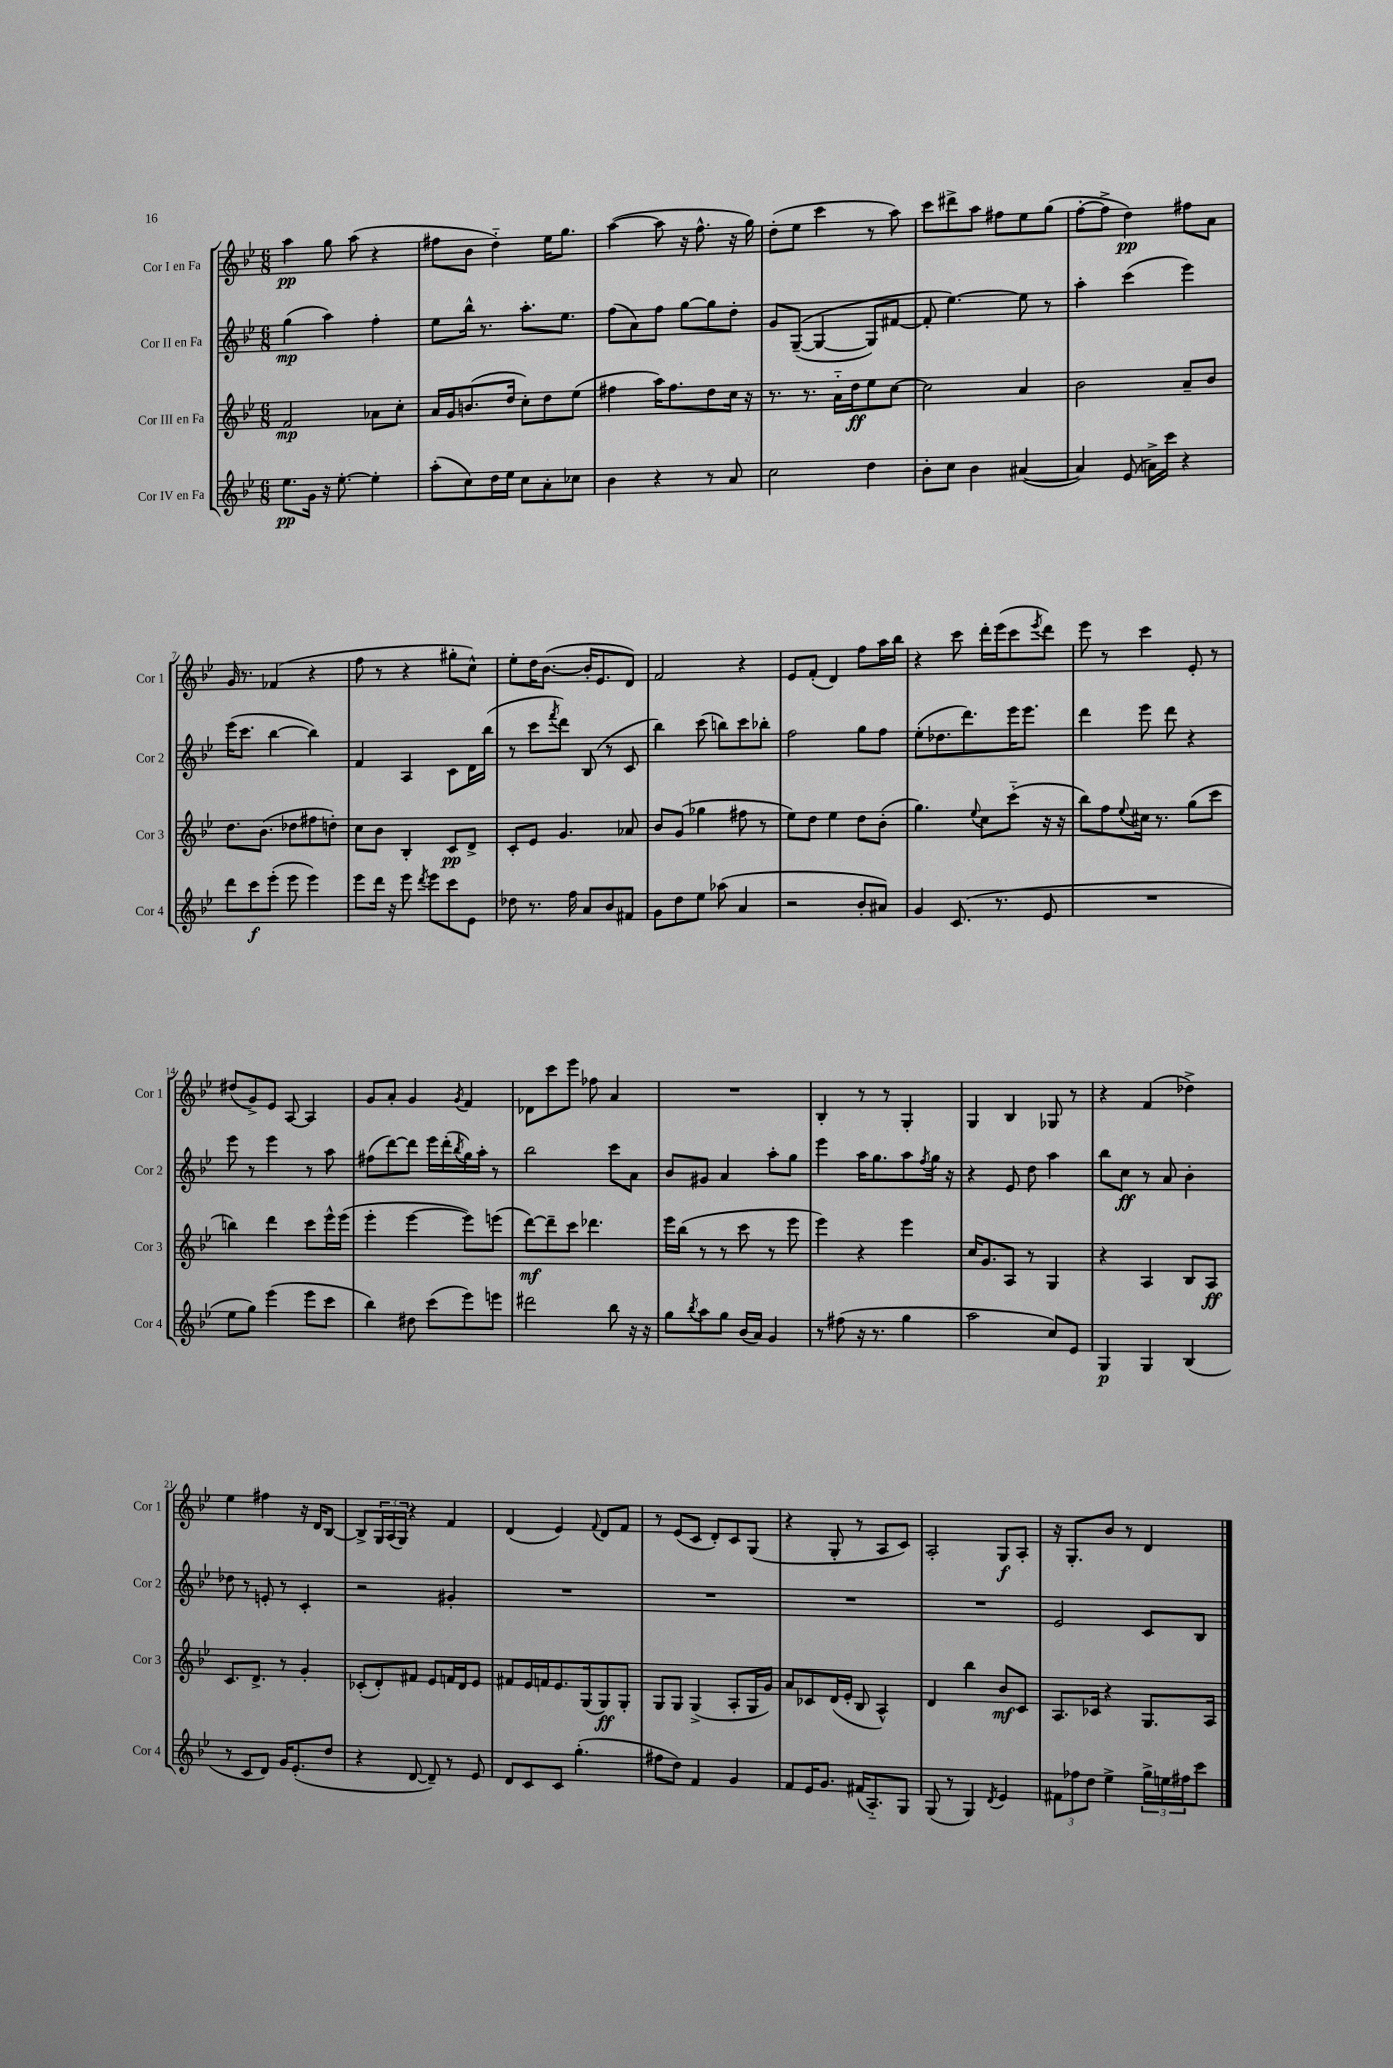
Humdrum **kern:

**kern	**kern	**kern	**kern
*staff4	*staff3	*staff2	*staff1
*clefG2	*clefG2	*clefG2	*clefG2
*k[b-e-]	*k[b-e-]	*k[b-e-]	*k[b-e-]
*M6/8	*M6/8	*M6/8	*M6/8
8.ee-	2f	(4gg	4aa
16g	.	.	.
16r	.	4aa)	8gg
[8.ee-'	.	.	.
.	.	.	(8aa
4ee-']	8a-	4ff'	4r
.	8cc'	.	.
=	=	=	=
(8aa'	16a	8ee-	8ff#
.	16g	.	.
8cc)	(8.b	16bb-^^	8b-
.	.	8.r	.
16dd	.	.	4dd'~)
16ee-	16dd	.	.
8cc	8cc')	8.aa'	.
8a'	8dd	.	16ee-
.	.	8.ee-	8.gg
8cc-	(8ee-	.	.
=	=	=	=
4b-	4ff#	(8ff	([4aa
.	.	8a)	.
4r	16aa)	8ff	8aa]
.	8.ff#	.	.
.	.	[8gg	16r
.	.	.	8.ff^^
8r	8dd	8gg]	.
8a	16cc	8dd'	16r
.	16r	.	16gg)
=	=	=	=
2cc	8.r	8g	(8dd'
.	.	&(([8G~	8ee-
.	8.r	.	.
.	.	4G_	4ccc
.	16a'~	.	.
.	16dd	.	.
4dd	8ee-	8G])	8r
.	[8cc	[8f#	8aa)
=	=	=	=
8b-'	2cc]	8f#']	8ccc
8cc	.	[4.ee-&)	8ddd#^
4b-	.	.	8aa
.	.	.	8ff#
([4a#	4a	8ee-]	8ee-
.	.	8r	(8gg
=	=	=	=
4a#])	2b-	4aa'	[8ff'
.	.	.	8ff^]
(8e-	.	(4ccc	4dd)
16a^)	.	.	.
16ccc	.	.	.
4r	8a~	4eee-)	8ff#
.	8b-	.	8a
=	=	=	=
8ddd	8.dd	(16eee-	16g
.	.	8.ccc	8.r
8ccc	.	.	.
.	(8.b-	.	.
(8eee-'	.	[4bb-	(4f-
8eee-	8dd-	.	.
4eee-)	8ff#	4bb-])	4r
.	8dd')	.	.
=	=	=	=
8eee-	8cc	4f	8ff
16ddd	8b-	.	8r
16r	.	.	.
8eee-	4B-'	4A	4r
8qddd	.	.	.
8eee-	.	.	.
8ccc	8c	8c	8gg#'
8e-	8d^	16d	8cc^^)
.	.	(16bb-	.
=	=	=	=
8dd-	8c'	8r	8ee-'
8.r	8e-	8ccc	16dd
.	.	.	([8.b-
.	.	8qfff	.
.	4.g	8ddd)	.
16ff	.	.	.
8a	.	(8B-	16b-']
.	.	.	8.e-
8b-	.	8r	.
8f#	8a-	8c	8d)
=	=	=	=
8g	8b-	4bb-)	2f
8dd	(8g	.	.
8ee-	4gg-	(8ccc	.
(8aa-	.	8bb)	.
4a	8ff#	8ccc	4r
.	8r	8bb-'	.
=	=	=	=
2r	8ee-)	2ff	8e-
.	8dd	.	(8f'
.	4ee-	.	4d)
8b-'	8dd	8gg	8ff
8a#)	(8b-'	8ff	16aa
.	.	.	16bb-
=	=	=	=
4g	4.gg)	(8ee-'	4r
.	.	8.dd-	.
(8.c	.	.	8ccc
.	.	8.ddd)	.
.	8qqee-	.	.
.	8cc	.	16ddd'
8.r	.	.	(16eee-
.	(8ccc'~	16eee-	8ccc
.	.	8.eee-	.
.	.	.	8qeee-
8e-	16r	.	8ddd)
.	16r	.	.
=	=	=	=
2.r	8bb-)	4ddd	8eee-
.	8ff	.	8r
.	8qqee-	.	.
.	16cc#	8eee-	4ccc
.	8.r	.	.
.	.	8ddd	.
.	(8gg	4r	8e-'
.	8ccc	.	8r
=	=	=	=
8ee-	4bb)	8eee-	(8dd#
8gg)	.	8r	8g^)
(4eee-	4ddd	4eee-	8e-
.	.	.	[8A
8eee-	8ccc	8r	4A]
8ccc	16eee-^^	8aa	.
.	(16eee-	.	.
=	=	=	=
4bb-)	4eee-'	(8ff#	8g
.	.	[8ddd)	8a'
8dd#	[4eee-	8ddd]	4g
(8ccc	.	16eee-	.
.	.	(16ddd'	.
.	.	8qbb-	8qg
8eee-)	8eee-])	16gg)	4f
.	.	16aa'	.
8eee	(8eee	8r	.
=	=	=	=
2ddd#	[8ddd)	2bb-	8d-
.	8ddd~]	.	8ccc
.	8ccc	.	8eee-
.	4.ddd-	.	8ff-
8bb-	.	8ccc	4a
16r	.	8a	.
16r	.	.	.
=	=	=	=
8gg	16eee-	8b-	2.r
.	(16bb-	.	.
8qbb-	.	.	.
8aa	8r	8g#	.
8gg	8r	4a	.
(16b-	8ccc	.	.
16a)	.	.	.
4g	8r	8aa'	.
.	8eee-	8gg	.
=	=	=	=
8r	4eee-)	4eee-	4B-'
(8ff#	.	.	.
16r	4r	16aa	8r
8.r	.	8.gg	.
.	.	.	8r
4gg	4eee-	8aa	4G'
.	.	8qff	.
.	.	16gg	.
.	.	16r	.
=	=	=	=
2aa	16cc	4r	4G
.	8.g	.	.
.	8A	8e-	4B-
.	8r	8dd	.
8cc)	4G	4aa	8G-
8e-	.	.	8r
=	=	=	=
4G	4r	8bb-	4r
.	.	8cc	.
4G	4A	8r	(4f
.	.	8a	.
(4B-	8B-	4b-'	4dd-^)
.	8A	.	.
=	=	=	=
8r	8.c	8dd-	4ee-
8c	.	8r	.
.	8.d^	.	.
8d)	.	8e'	4ff#
16g	8r	8r	.
(8.e-'	.	.	.
.	4g'	4c'	16r
.	.	.	16d
8dd	.	.	[8B-
=	=	=	=
4r	(8c-'	2r	8B-^]
.	8d')	.	24G
.	.	.	(24A
.	.	.	24G)
[8d	8f#	.	4r
8d~])	8e-	.	.
8r	16f	4g#'	4f
.	16d	.	.
8e-	8e-	.	.
=	=	=	=
8d	8f#	2.r	(4d
8c	16e-	.	.
.	16f	.	.
8c	8.e-	.	4e-)
(4.gg'	.	.	.
.	(16G	.	.
.	.	.	8qqf
.	8G)	.	8d
.	8G'	.	8f
=	=	=	=
8ff#	8G	2.r	8r
8dd)	8G	.	(8e-
4f	(4G^	.	8c
.	.	.	8d')
4g	8A'	.	8c
.	16G	.	(8G
.	16g)	.	.
=	=	=	=
8f	8a	2.r	4r
16e-	8c-	.	.
8.g	.	.	.
.	(16d	.	8G'
.	16e-'	.	.
(16f#	8B-	.	8r
8.A'~)	.	.	.
.	4A^^)	.	8A
8G	.	.	8c)
=	=	=	=
(8G	4d	2.r	2A'
8r	.	.	.
4G)	4bb-	.	.
8qd	.	.	.
4e-	8b-	.	8G
.	8c	.	8A'
=	=	=	=
12f#	8.A	2e-	16r
.	.	.	8.G'
12ff-	.	.	.
12dd	.	.	.
.	16c-	.	.
4ee-^	4r	.	8b-
.	.	.	8r
24gg^	8.G	8c	4d
24ee	.	.	.
24ff#	.	.	.
8ccc	.	8B-	.
.	16A	.	.
==	==	==	==
*-	*-	*-	*-
